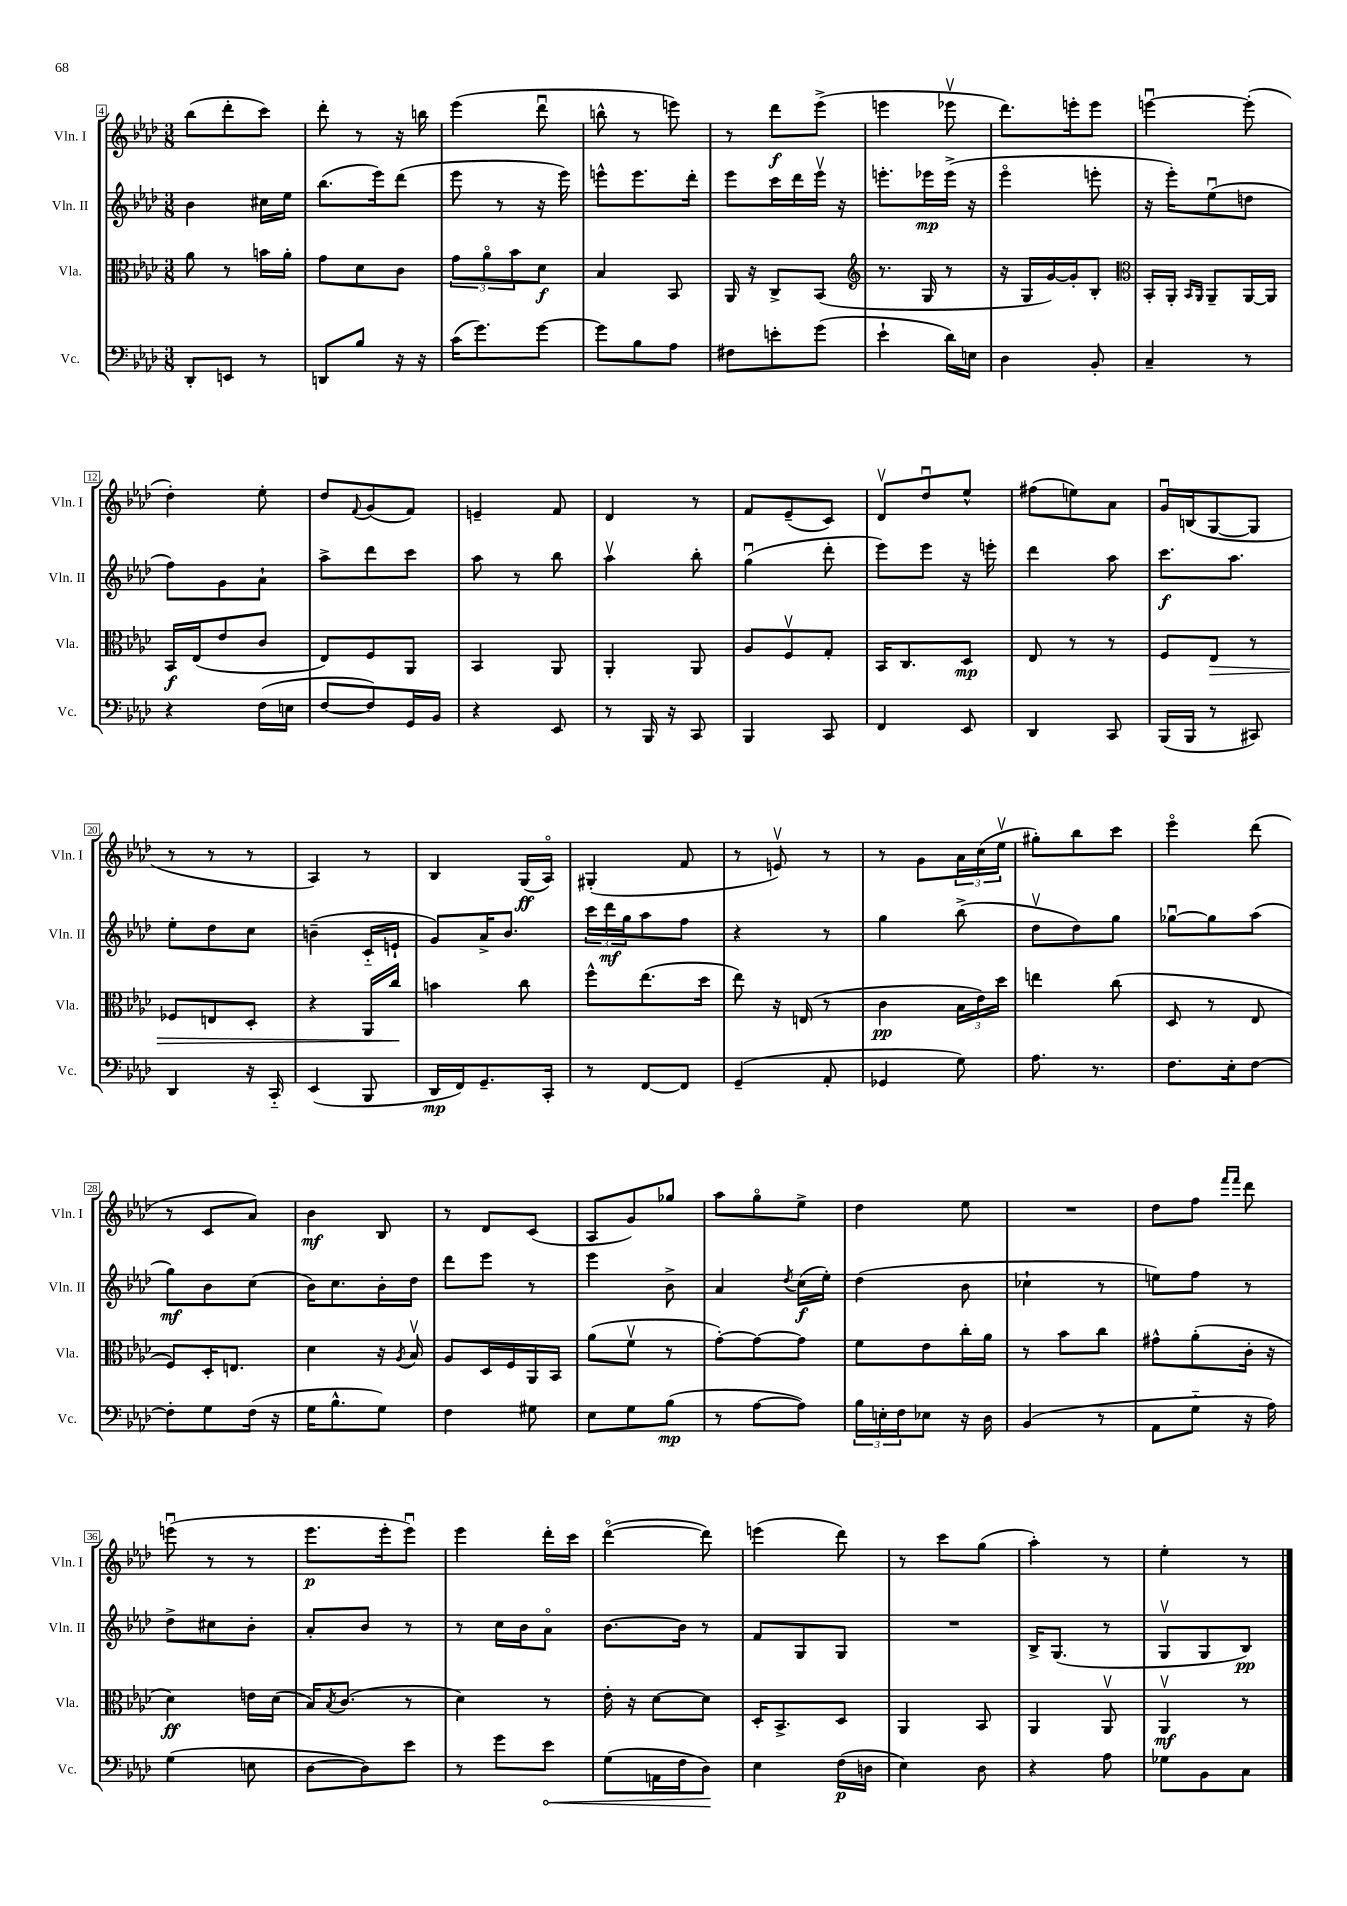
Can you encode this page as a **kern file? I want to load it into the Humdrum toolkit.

**kern	**kern	**kern	**kern
*staff4	*staff3	*staff2	*staff1
*clefF4	*clefC3	*clefG2	*clefG2
*k[b-e-a-d-]	*k[b-e-a-d-]	*k[b-e-a-d-]	*k[b-e-a-d-]
*M3/8	*M3/8	*M3/8	*M3/8
8DD-'/L	8a-\	4b-\	(8bb-\L
8EE/J	8r	.	8ddd-'\
8r	16b\LL	16cc#\LL	8ccc\J)
.	16a-'\JJ	16ee-\JJ	.
=	=	=	=
8DD/L	8g\L	(8.bb-\L	8ddd-'\
8B-/J	8d-\	.	8r
.	.	16eee-\k)	.
16r	8c\J	(8ddd-\J	16r
16r	.	.	16bb\
=	=	=	=
(16c\LK	12g\L	8eee-\	(4eee-\
8.g\)	.	.	.
.	12a-o\	.	.
.	.	8r	.
.	12b-\	.	.
[8g\J	8d-\J	16r	8ddd-u\
.	.	16eee-\)	.
=	=	=	=
8g\]L	4B-/	8eee^^\L	8bb^^\
8B-\	.	8.eee\	8r
8A-\J	8BB-/	.	8eee\)
.	.	16ddd-'\Jk	.
=	=	=	=
8F#\L	16AA-/	8eee-\L	8r
.	16r	.	.
8e'\	8C^/L	16ccc\L	8ddd-\L
.	.	16ddd-\	.
(8g\J	(8BB-/J	16eee-v\JJ	(8eee-^\J
.	.	16r	.
=	=	=	=
*	*clefG2	*	*
4e-`\	8.r	8.eee'\L	4eee\
.	16G/	16eee-\L	.
16d-\LL)	8r	(16eee-^\JJ	8eee-v\
16E\JJ	.	16r	.
=	=	=	=
4D-\	16r	4eee-o\	8.ddd-\L)
.	16G/LL	.	.
.	[16g/)	.	.
.	16g'/]J	.	16eee'\k
8BB-'/	8B-'/J	8eee'\	8eee\J
=	=	=	=
*	*clefC3	*	*
4C~/	16BB-'/LL	16r	[4eeeu\
.	16AA-'/JJ	16eee-'\LK)	.
.	16qqBB-/LL	.	.
.	16qqAA-/JJ	.	.
.	8AA-~/L	(8ee-u\	.
8r	[16AA-/L	8dd\J	(8eee'\]
.	16AA-/]JJ	.	.
=	=	=	=
4r	16BB-/LL	8ff\L)	4dd-'\)
.	(16E-/J	.	.
.	8e-/	8g\	.
(16F\LL	8c/J	8a-`\J	8ee-'\
16E\JJ	.	.	.
=	=	=	=
[8F/L	8E-/L)	8aa-^\L	8dd-/L
.	.	.	8qqf/
8F/])	8F/	8ddd-\	(8g/
16GG/L	8AA-/J	8ccc\J	8f/J)
16BB-/JJ	.	.	.
=	=	=	=
4r	4BB-/	8aa-\	4e~/
.	.	8r	.
8EE-/	8AA-/	8bb-\	8f/
=	=	=	=
8r	4AA-'/	4aa-v\	4d-/
16BBB-/	.	.	.
16r	.	.	.
8CC/	8AA-/	8bb-'\	8r
=	=	=	=
4BBB-/	8A-/L	(4ggu\	8f/L
.	8Fv/	.	(8e-~/
8CC/	8G'/J	8ddd-'\	8c/J)
=	=	=	=
4FF/	16BB-/LK	8eee-\L)	8d-v/L
.	8.C/	.	.
.	.	8eee-\J	8dd-u/
8EE-/	8D-/J	16r	8ee-^^/J
.	.	16eee'\	.
=	=	=	=
4DD-/	8E-/	4ddd-\	(8ff#\L
.	8r	.	8ee\)
8CC/	8r	8aa-\	8a-\J
=	=	=	=
(16BBB-/LL	8F/L	8.ccc\L	16gu/LL
16BBB-/JJ	.	.	(16B/J
8r	8E-/J	.	[8G/
.	.	8.aa-\J	.
8CC#/)	8r	.	8G/]J
=	=	=	=
4DD-/	8F-/L	8ee-'\L	8r
.	8E/	8dd-\	8r
16r	8D-'/J	8cc\J	8r
16CC'~/	.	.	.
=	=	=	=
(4EE-/	4r	(4b~\	4A-/)
8BBB-/	16AA-/LL	16c'~/LL	8r
.	16cc/JJ	16e`/JJ	.
=	=	=	=
16DD-/LL	4b\	8g/L)	4B-/
16FF/J)	.	.	.
8.GG~/	.	16a-^/K	.
.	.	8.b-/J	.
.	8cc\	.	(16G/LL
16CC'/Jk	.	.	16A-o/JJ)
=	=	=	=
8r	8ff^^\L	24ccc\LL	(4G#'/
.	.	24ddd-\	.
.	.	24gg\J	.
[8FF/L	(8.ee-\	8aa-\	.
8FF/]J	.	8ff\J	8f/
.	16dd-\Jk	.	.
=	=	=	=
(4GG~/	8ee-\)	4r	8r
.	16r	.	8ev/)
.	(16E/	.	.
8AA-'/	8r	8r	8r
=	=	=	=
4GG-/	4c\	4gg\	8r
.	.	.	8g\L
8G\)	24B-\LL	(8bb-^\	24a-\L
.	24e-\)	.	(24cc\
.	24dd-\JJ	.	24ee-v\JJ
=	=	=	=
8.A-\	4ee\	8dd-v\L	8gg#'\L)
.	.	8dd-\)	8bb-\
8.r	.	.	.
.	(8cc\	8gg\J	8ccc\J
=	=	=	=
8.F\L	8D-/	[8gg-u\L	4eee-o\
.	8r	8gg-\]	.
16E-'\k	.	.	.
[8F\J	8E-/	(8aa-\J	(8ddd-\
=	=	=	=
8F'\]L	8F/L)	8gg\L)	8r
8G\	16D-'/K	8b-\	8c/L
.	8.E/J	.	.
(16F\Jk	.	(8cc\J	8a-/J)
16r	.	.	.
=	=	=	=
16G\LK	4d-\	16b-\LK)	4b-\
8.B-^^\	.	8.cc\	.
8G\J)	16r	16b-'\L	8B-/
.	8qA-/	.	.
.	16B-v/	16dd-\JJ	.
=	=	=	=
4F\	8A-/L	8ddd-\L	8r
.	16D-/L	8eee-\J	8d-/L
.	16F/	.	.
8G#\	16AA-/	8r	(8c/J
.	16BB-/JJ	.	.
=	=	=	=
8E-\L	(8a-\L	4eee-\	8A-/L
8G\	8fv\J	.	8g/)
(8B-\J	8r	8b-^\	8gg-/J
=	=	=	=
8r	[8g'\L)	4a-/	8aa-\L
[8A-\L	8g\_	.	8ggo\
.	.	8qdd-/	.
8A-\]J)	8g\]J	(16cc\LL	8ee-^\J
.	.	16ee-'\JJ)	.
=	=	=	=
24B-\LL	8f\L	(4dd-\	4dd-\
24E'\	.	.	.
24F\J	.	.	.
8E-\J	8e-\	.	.
16r	16cc'\L	8b-\	8ee-\
16D-\	16a-\JJ	.	.
=	=	=	=
(4BB-/	8r	4cc-`\	4.r
.	8b-\L	.	.
8r	8cc\J	8r	.
=	=	=	=
8AA-\L	8g#^^\L	8ee\L)	8dd-\L
8G'~\J	(8a-'\	8ff\J	8ff\J
.	.	.	16qqfff/LL
.	.	.	16qqfff/JJ
16r	16c'\Jk	8r	8ddd-\
16A-\)	16r	.	.
=	=	=	=
(4G\	4d-\)	8dd-^\L	(8eeeu\
.	.	8cc#\	8r
8E\	16e\LL	8b-'\J	8r
.	(16d-\JJ	.	.
=	=	=	=
[8D-\L	16B-/LK)	8a-'/L	8.eee-\L
.	8qB-/	.	.
.	(8.c/J	.	.
8D-\])	.	8b-/J	.
.	.	.	16eee-'\k
8e-\J	8r	8r	8eee-u\J)
=	=	=	=
8r	4d-\)	8r	4eee-\
8g\L	.	16cc\LL	.
.	.	16b-\J	.
8e-\J	8r	8a-o\J	16ddd-'\LL
.	.	.	16ccc\JJ
=	=	=	=
(8G\L	16e-'\	[8.b-\L	([4ddd-o\
.	16r	.	.
16AA\L	[8d-\L	.	.
16F\J	.	16b-\]Jk	.
8D-\J)	8d-\]J	8r	8ddd-\])
=	=	=	=
4E-\	16D-'/LK	8f/L	(4eee\
.	8.BB-^/	.	.
.	.	8G/	.
(16F\LL	8D-/J	8G/J	8ddd-\)
16D\JJ	.	.	.
=	=	=	=
4E-\)	4AA-/	4.r	8r
.	.	.	8ccc\L
8D-\	8BB-/	.	(8gg\J
=	=	=	=
4r	4AA-/	16B-^/LK	4aa-'\)
.	.	(8.G/J	.
8A-\	8AA-v/	8r	8r
=	=	=	=
8G-\L	4AA-v/	8Gv/L	4ee-'\
8BB-\	.	8G/	.
8C\J	8r	8B-/J)	8r
==	==	==	==
*-	*-	*-	*-
